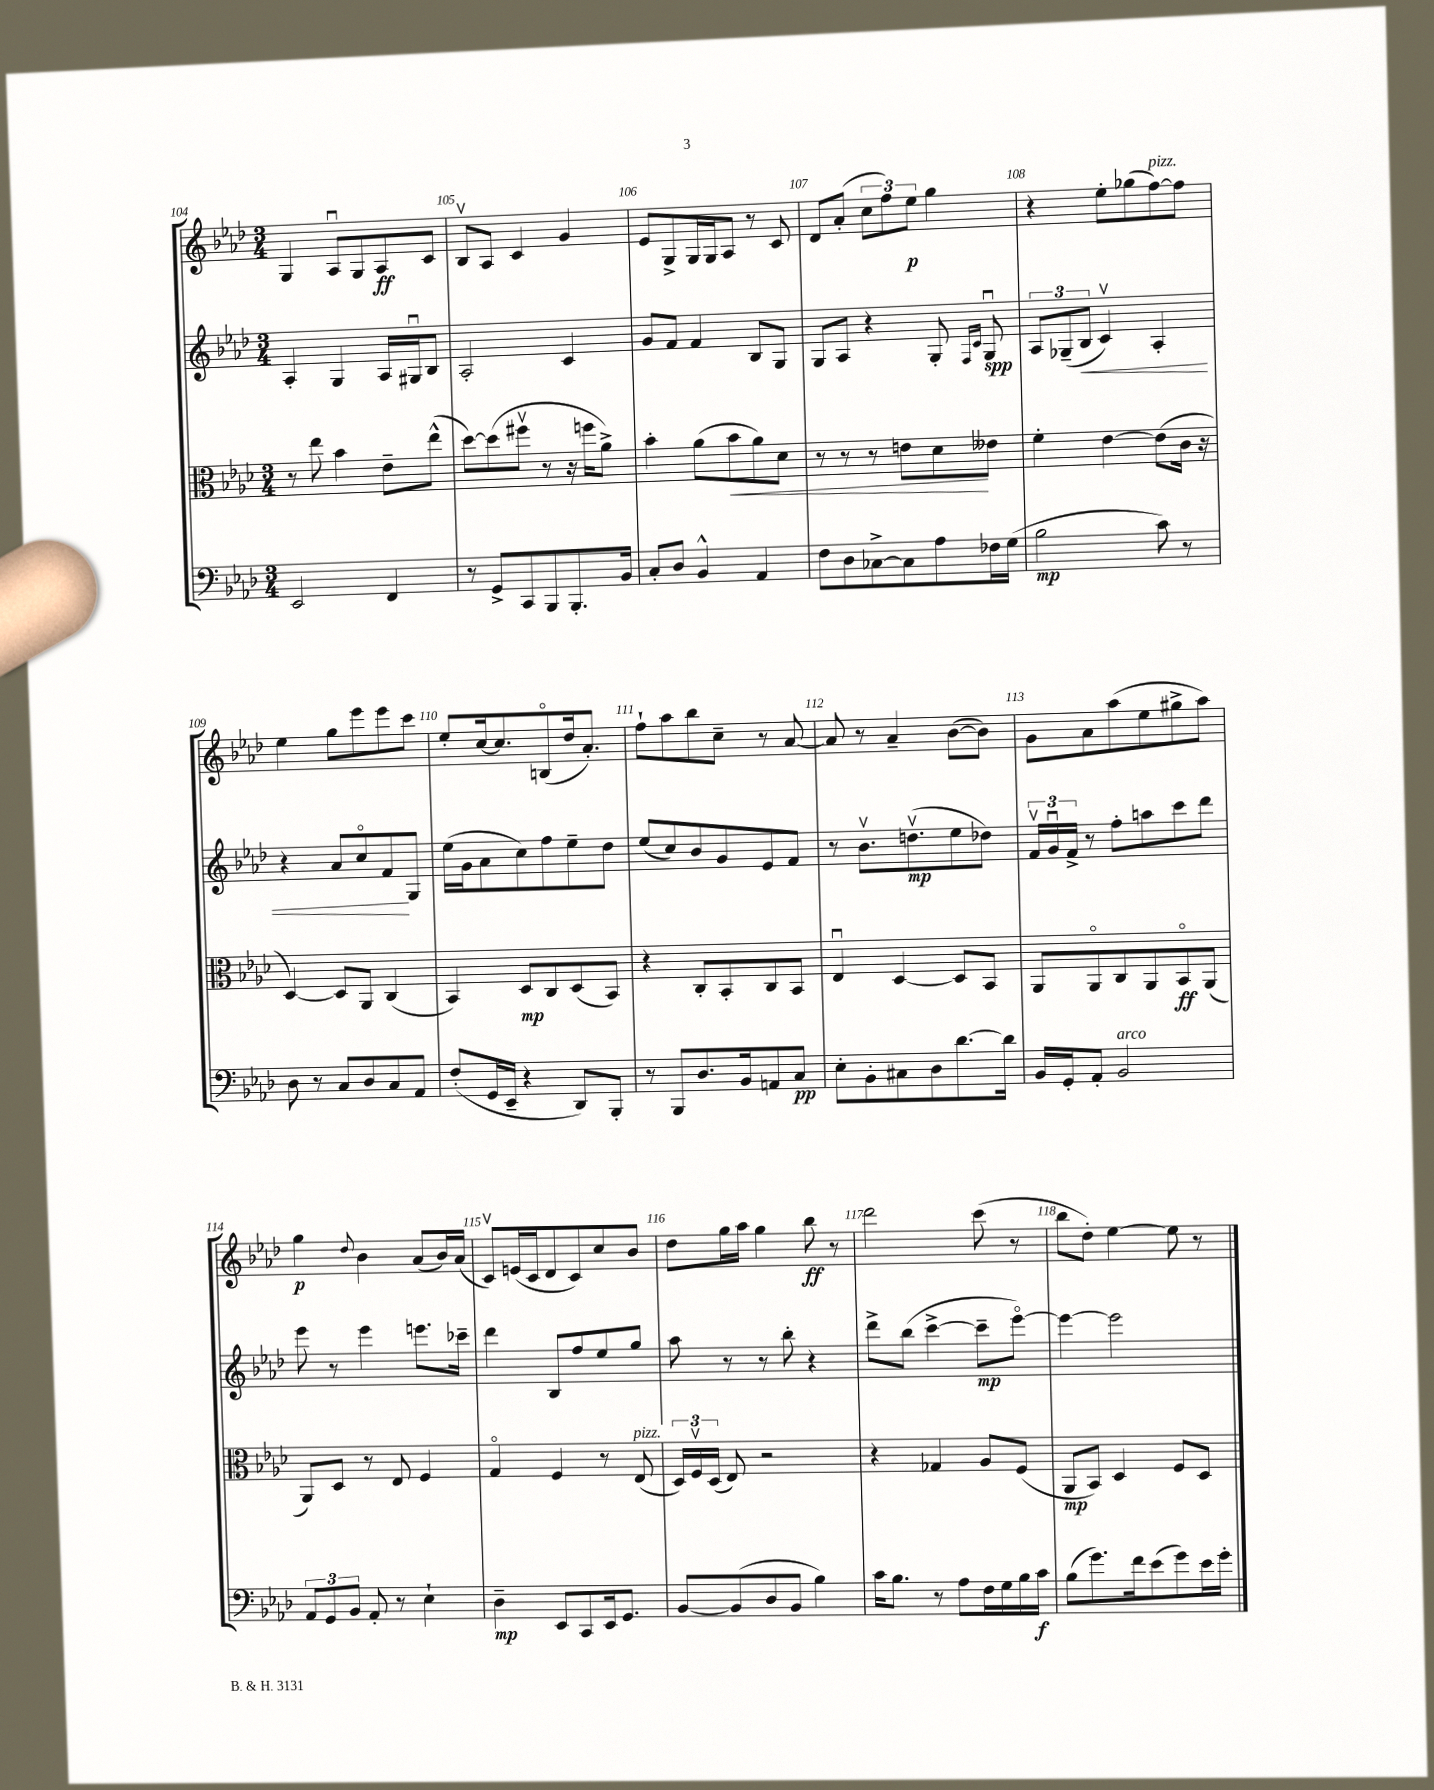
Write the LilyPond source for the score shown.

<<
\new StaffGroup <<
\new Staff = "s0" {
    \clef treble \key aes \major \numericTimeSignature \time 3/4
    \autoBeamOff g4 aes8[\downbow g8 aes8\ff c'8] |
    bes8[\upbow aes8] c'4 g'4 |
    ees'8[ g8-> g16 g16 aes8] r8 c'8 |
    des'8[ aes'8]-.( \tuplet 3/2 { c''8[ f''8) ees''8]\p } g''4 |
    r4 ees''8[-. ges''8( f''8~^\markup { \italic "pizz." }) f''8] |
    ees''4 g''8[ ees'''8 ees'''8 c'''8] |
    ees''8[-. c''16~ c''8. b8\flageolet( des''16 aes'8.]-.) |
    f''8[-! aes''8 bes''8 c''8]-- r8 aes'8~ |
    aes'8 r8 aes'4-- bes'8[~( bes'8]) |
    g'8[ aes'8 aes''8( ees''8 gis''8-> aes''8]) |
    g''4\p \appoggiatura { des''8 } bes'4 aes'8[( bes'16) aes'16]( |
    c'8[\upbow) e'16( c'16 des'8 c'8) c''8 bes'8] |
    des''8[ g''16 aes''16] g''4 bes''8\ff r8 |
    des'''2 c'''8( r8 |
    bes''8[ des''8]-.) ees''4~ ees''8 r8 \bar "|." |
}
\new Staff = "s1" {
    \clef treble \key aes \major \numericTimeSignature \time 3/4
    \autoBeamOff aes4-. g4 aes16[ gis16\downbow bes8] |
    aes2-. c'4 |
    g'8[ f'8] f'4 bes8[ g8] |
    g8[ aes8] r4 g8-. \grace { f16[ c'16] } g8\downbow\spp |
    \tuplet 3/2 { aes8[ ges8--( bes8]\< } c'4\upbow) aes4-. |
    r4 aes'8[ c''8\flageolet f'8\! g8] |
    ees''16[( g'16 aes'8 c''8) f''8 ees''8-- des''8] |
    ees''8[( c''8) bes'8 g'8 ees'8 f'8] |
    r8 bes'8.[\upbow d''8.\upbow\mp( ees''8 des''8]) |
    \tuplet 3/2 { f'16[\upbow g'16\downbow f'16]-> } r8 f''8[-. a''8 c'''8 des'''8] |
    ees'''8 r8 ees'''4 e'''8.[ ces'''16]-- |
    des'''4 bes8[ f''8 ees''8 g''8] |
    aes''8 r8 r8 bes''8-. r4 |
    des'''8[-> bes''8]( c'''4~-> c'''8[--\mp ees'''8]~\flageolet) |
    ees'''4~ ees'''2 \bar "|." |
}
\new Staff = "s2" {
    \clef alto \key aes \major \numericTimeSignature \time 3/4
    \autoBeamOff r8 ees''8 bes'4 ees'8[-- ees''8]-^( |
    des''8[~) des''8( fis''8]\upbow r8 r16 f''16[ aes'8]->) |
    bes'4-. aes'8[( bes'8\< aes'8) des'8] |
    r8 r8 r8 e'8[ des'8\! eeses'8] |
    f'4-. ees'4~ ees'8[( c'16] r16 |
    des4~) des8[ aes,8] c4( |
    bes,4) des8[\mp c8 des8( bes,8]) |
    r4 c8[-. bes,8-. c8 bes,8] |
    ees4\downbow des4~ des8[ bes,8] |
    aes,8[ aes,8\flageolet c8 aes,8 bes,8\flageolet\ff aes,8]( |
    aes,8[) des8] r8 ees8 f4 |
    g4\flageolet f4 r8 ees8^\markup { \italic "pizz." }( |
    \tuplet 3/2 { des16[) f16\upbow des16]( } ees8) r2 |
    r4 ges4 aes8[ f8]( |
    aes,8[\mp bes,8]) des4 f8[ des8] \bar "|." |
}
\new Staff = "s3" {
    \clef bass \key aes \major \numericTimeSignature \time 3/4
    \autoBeamOff ees,2 f,4 |
    r8 g,8[-> c,8 bes,,8 bes,,8.-. bes,16] |
    c8[-. des8] bes,4-^ aes,4 |
    f8[ des8 ces8~-> ces8 aes8 fes16 g16]( |
    bes2\mp c'8) r8 |
    des8 r8 c8[ des8 c8 aes,8] |
    f8[-.( g,16 ees,16]-- r4 des,8[) bes,,8]-. |
    r8 bes,,8[ des8. bes,16 a,8 c8]\pp |
    ees8[-. bes,8-. cis8 des8 des'8.~ des'16] |
    bes,16[ g,16-. aes,8]-. bes,2^\markup { \italic "arco" } |
    \tuplet 3/2 { aes,8[ g,8 bes,8] } aes,8-. r8 ees4-! |
    des4--\mp ees,8[ c,8 ees,16 g,8.] |
    bes,8[~ bes,8( des8 bes,8] bes4) |
    c'16[ bes8.] r8 aes8[ f16 g16 bes16 c'16]\f |
    bes8[( g'8.) f'16 ees'8( g'8) ees'16 g'16]-. \bar "|." |
}
>>
>>
\layout { \context { \Score currentBarNumber = #104 \override BarNumber.break-visibility = ##(#f #t #t) barNumberVisibility = #all-bar-numbers-visible } }
